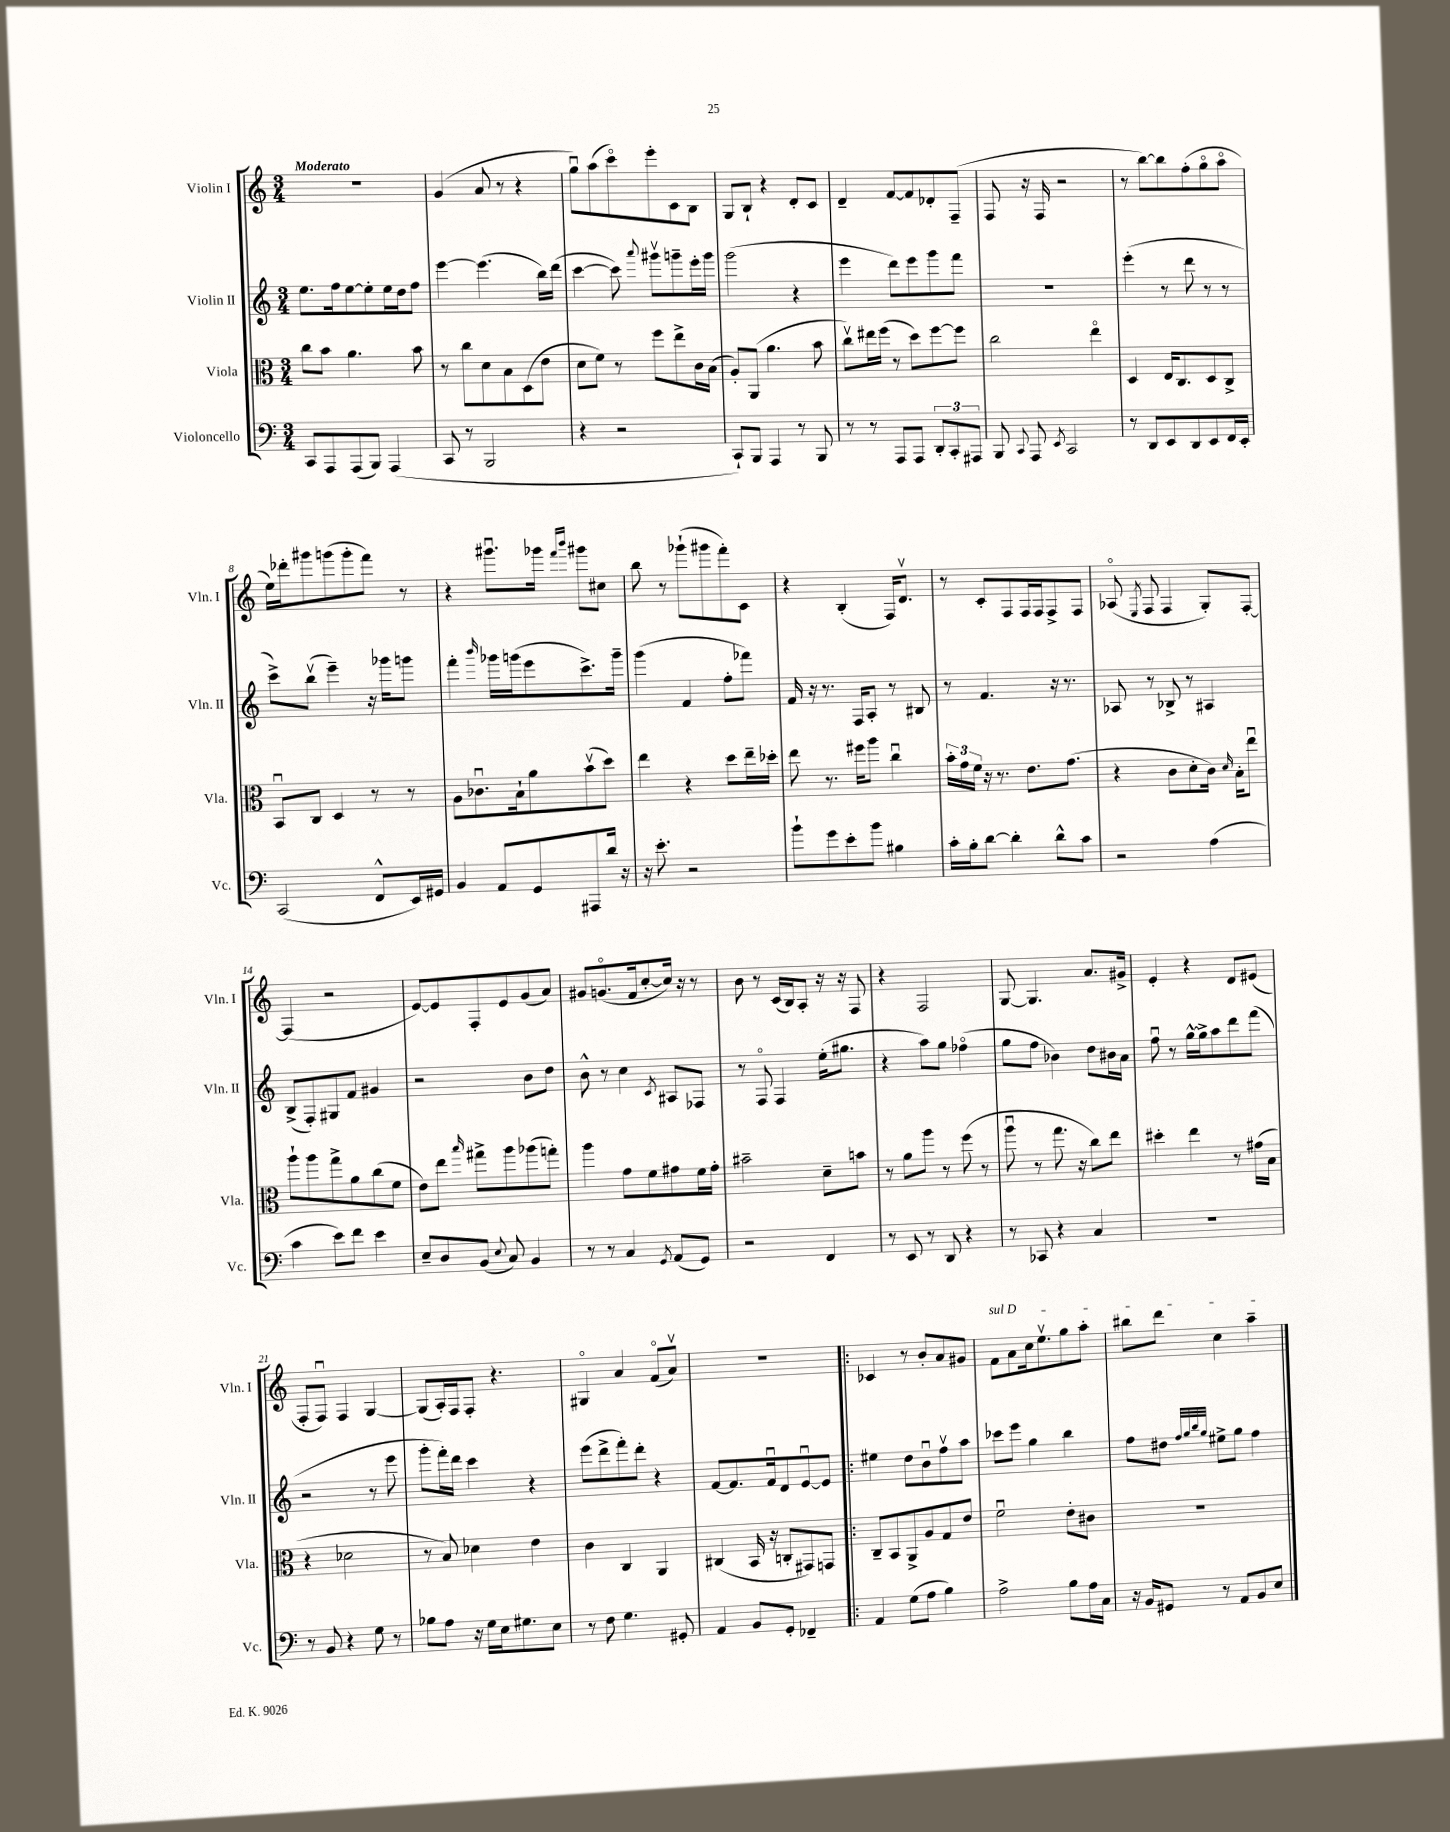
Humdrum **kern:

**kern	**kern	**kern	**kern
*staff4	*staff3	*staff2	*staff1
*clefF4	*clefC3	*clefG2	*clefG2
*k[]	*k[]	*k[]	*k[]
*M3/4	*M3/4	*M3/4	*M3/4
8CC/L	8cc\L	8.ee\L	2.r
8AAA/	8b\J	.	.
.	.	16ff\k	.
(8AAA/	4.a\	[8ee\	.
8BBB/J)	.	8ee'\]	.
(4AAA/	.	16ee\L	.
.	.	16dd\J	.
.	8b\	8ff\J	.
=	=	=	=
8CC/	8r	[4eee\	(4g/
8r	8cc\L	.	.
2BBB/	8d\	(4.eee\]	8a/
.	8B\	.	8r
.	(8D\	.	4r
.	8e\J	16bb\LL)	.
.	.	(16ddd\JJ	.
=	=	=	=
4r	8d\L	[4ccc\	8ggu\L)
.	8f\J)	.	(8aa\
2r	8r	8ccc\])	8ccco\)
.	.	8qqaaa/	.
.	8ff\L	8ggg#v\L	8eee'\
.	8ee^\	8ggg~\	8c\
.	16c\L	16eee'\L	8B\J
.	(16B\JJ	16ggg\JJ	.
=	=	=	=
8CC`/L)	8A'/L)	(2ggg\	8G/L
8BBB/J	(8AA/J	.	8B`/J
4AAA/	4.a\	.	4r
8r	.	4r	8d'/L
8BBB/	8b\	.	8c/J
=	=	=	=
8r	8ccv\L)	4eee\	4d~/
8r	16ee#\L	.	.
.	(16ff\JJ	.	.
8AAA/L	8r	8ddd\L)	[8f/L
8AAA/J	8dd\L)	8eee\	8f/]
12DD'/L	[8ff\	8ggg\	8d-'/
12CC'/	.	.	.
.	8ff\]J	8fff\J	(8F~/J
12AAA#/J	.	.	.
=	=	=	=
8BBB/	2cc\	2.r	8F/
8qqCC/	.	.	.
8AAA/	.	.	16r
.	.	.	16F/
8qEE/	.	.	.
2CC/	.	.	2r
.	4eeo\	.	.
=	=	=	=
8r	4D/	(4eee'\	8r
8DD/L	.	.	[8bb\L)
8EE/	16E/LK	8r	8bb\]
.	8.C/	.	.
8DD/	.	8ddd\	(8ff'\
8EE/	8D/	8r	8ggo\
16FF/L	8C^/J	8r	8aao\J
16EE'/JJ	.	.	.
=	=	=	=
(2CC/	8BBu/L	8ccc^\L)	16ee\LL)
.	.	.	16ddd-'\J
.	8C/J	(8bbv\J	8ggg#\
.	4D/	4eee~\)	(8ggg\
.	.	.	8ggg'\
8FF^^/L	8r	16r	8fff\J)
.	.	16ggg-\LK	.
16EE/L)	8r	8ggg\J	8r
16GG#/JJ	.	.	.
=	=	=	=
4BB/	8A\L	4fff'\	4r
.	8.c-u\	.	.
.	.	16qqbbb/	.
8AA/L	.	16ggg-\LL	8.ggg#u\L
.	16B`\k	(16ggg\J	.
8GG/	8a\	8eee\	.
.	.	.	16ggg-\Jk
.	.	.	16qqfff/LL
.	.	.	16qqbbb/JJ
8AAA#/	(8bv\	8.ccc^\)	8ggg#\L
16d/Jk	8dd\J)	.	8cc#\J
16r	.	16ggg~\Jk	.
=	=	=	=
16r	4ee\	(4ggg\	8bb\
8.e'\	.	.	.
.	.	.	8r
2r	4r	4f/	(8ggg-`\L
.	.	.	8ggg#\
.	8dd\L	8ff'\L	8fff'\)
.	16ee~\L	8fff-\J)	8c\J
.	16dd-'\JJ	.	.
=	=	=	=
8b`\L	8ee\	16f/	4r
.	.	16r	.
8g\	8.r	8.r	.
8e'\	.	.	(4B'/
.	16ff#\LK	16F/LK	.
8b\J	8aa\J	8A'/J	.
4B#\	4ccu\	8r	16F/LK)
.	.	.	8.dv/J
.	.	8B#/	.
=	=	=	=
16c'\LL	24b'\LL	8r	8r
.	24g\	.	.
16B'\J	.	.	.
.	24f\JJ	.	.
[8d\J	16r	4.f/	8c'/L
.	8.r	.	.
4d'\]	.	.	8F/
.	8.e\L	.	16F/L
.	.	.	16F/J
8d^^\L	.	16r	8F^/
.	(8.g\J	8.r	.
8c\J	.	.	8F/J
=	=	=	=
2r	4r	8A-/	(8A-o/
.	.	.	8qE/
.	.	8r	8F/
.	8c\L	8B-^/	4F/
.	8d'\	8r	.
(4A\	16c\Jk)	4A#/	8G'/L)
.	16qqd/	.	.
.	16B'\LK	.	.
.	8eeu\J	.	[8F'/J
=	=	=	=
4c\	8aa`\L	(8B^/L	(4F/]
.	8aa\	8F'/)	.
8e\L)	8gg^\	8G#/	2r
8f\J	8a\	8f/J	.
4e\	(8cc\	4g#/	.
.	8f\J	.	.
=	=	=	=
8E~/L	8e\L)	2r	[8e/L)
8D/	8ee\J	.	8e/]
.	16qqbb/	.	.
(8BB/J	8gg#^\L	.	8F'/
8qqE/	.	.	.
8C/)	8aa\	.	8e/
4BB/	(8aa-\	8b\L	(8g/
.	8gg'\J)	8dd\J	8a/J)
=	=	=	=
8r	4aa\	8b^^\	8g#/L
8r	.	8r	(8.go/
4C/	8g\L	4cc\	.
.	.	.	16f/k
.	8f\	.	[8cc'/
8qGG/	.	8qc/	.
(8AA/L	8g#\	8A#/L	16cc/]Jk)
.	.	.	16r
8GG/J)	16f\L	8F-/J	8r
.	16g#'\JJ	.	.
=	=	=	=
2r	2b#~\	8r	8b\
.	.	8Fo/	8r
.	.	4F/	(16c/LL
.	.	.	16B/J)
.	.	.	8A'/J
4FF/	8d~\L	(16ee'\LK	16r
.	.	8.gg#\J	16r
.	8b\J	.	8F/
=	=	=	=
8r	8r	4r	4r
8EE/	8a\L	.	.
8r	8aa\J	8aa\L)	2F/
8DD/	8r	8gg\J	.
4r	(8ff\	(4ff-o\	.
.	8r	.	.
=	=	=	=
8r	8aau\	8gg\L	[8G/
8CC-/	8r	8ff\J	4.G/]
4r	8.gg\	4b-\)	.
.	16r	.	.
4C/	8cc\L)	8dd\L	8.a/L
.	8ee\J	16b#\L	.
.	.	16a\JJ	16g#^/Jk
=	=	=	=
2.r	4dd#'\	8ffu\	4e'/
.	.	8r	.
.	4ee\	[16gg^^\LL	4r
.	.	16gg^\]J	.
.	.	8aa\	.
.	8r	8ddd\	8d/L
.	(16g#\LL	(8fff\J	(8e#/J
.	16B\JJ	.	.
=	=	=	=
8r	4r	2r	8F'/L
8BB/	.	.	8Fu/J)
4r	2d-\	.	4F/
8G\	.	8r	[4G/
8r	.	8eee\	.
=	=	=	=
8B-\L	8r	8ggg'\L	(8G/]L
8A\J	8B/)	16fff'\L)	16A'/L)
.	.	16ddd\JJ	16F/J
16r	4d-\	4ccc\	8F'/J
16G\LL	.	.	.
16E\J	.	.	4.r
8.G#\	.	.	.
.	4e\	4r	.
8E\J	.	.	.
=	=	=	=
8r	4c\	(8eee\L	4G#o/
8F\	.	8ddd^\	.
4.G\	4C/	8fff'\)	4a/
.	.	8ddd'\J	.
.	4AA/	4r	(8fo/L
8GG#'/	.	.	8av/J)
=	=	=	=
4AA/	(4C#/	[8f/L	2.r
.	.	8.f/]	.
8BB/L	16BB/	.	.
.	16r	16fu/k	.
8GG'/J	8C'/L	8d/	.
4FF-~/	8GG#/)	[8eu/	.
.	8GG/J	8e/]J	.
=!|:	=!|:	=!|:	=!|:
4AA/	8C~/L	4ee#\	4c-/
.	8BB/	.	.
(8G\L	8AA^/	8dd\L	8r
8A\J	8A/	8bu\	8b'/L
4B\)	8G/	8ffv\	8a/
.	8e/J	8aa\J	8g#/J
=	=	=	=
2A^\	2fu\	8ccc-\L	8f\L
.	.	8eee\J	8a\
.	.	4gg\	16cc\k
.	.	.	8.eev\
8B\L	8e'\L	4bb\	8gg\
16A\L	8c#\J	.	8aa'\J
16C\JJ	.	.	.
=	=	=	=
16r	2.r	8ff\L	8bb#\L
16BB/LK	.	.	.
8GG#/J	.	8dd#\J	8ddd\J
.	.	32qqff/LLL	.
.	.	32qqgg/	.
.	.	32qqbb/	.
.	.	32qqgg/JJJ	.
8r	.	8ee#^\L	4cc\
8AA/L	.	8gg\J	.
8BB/	.	4ff\	4aa~\
8E/J	.	.	.
==	==	==	==
*-	*-	*-	*-
